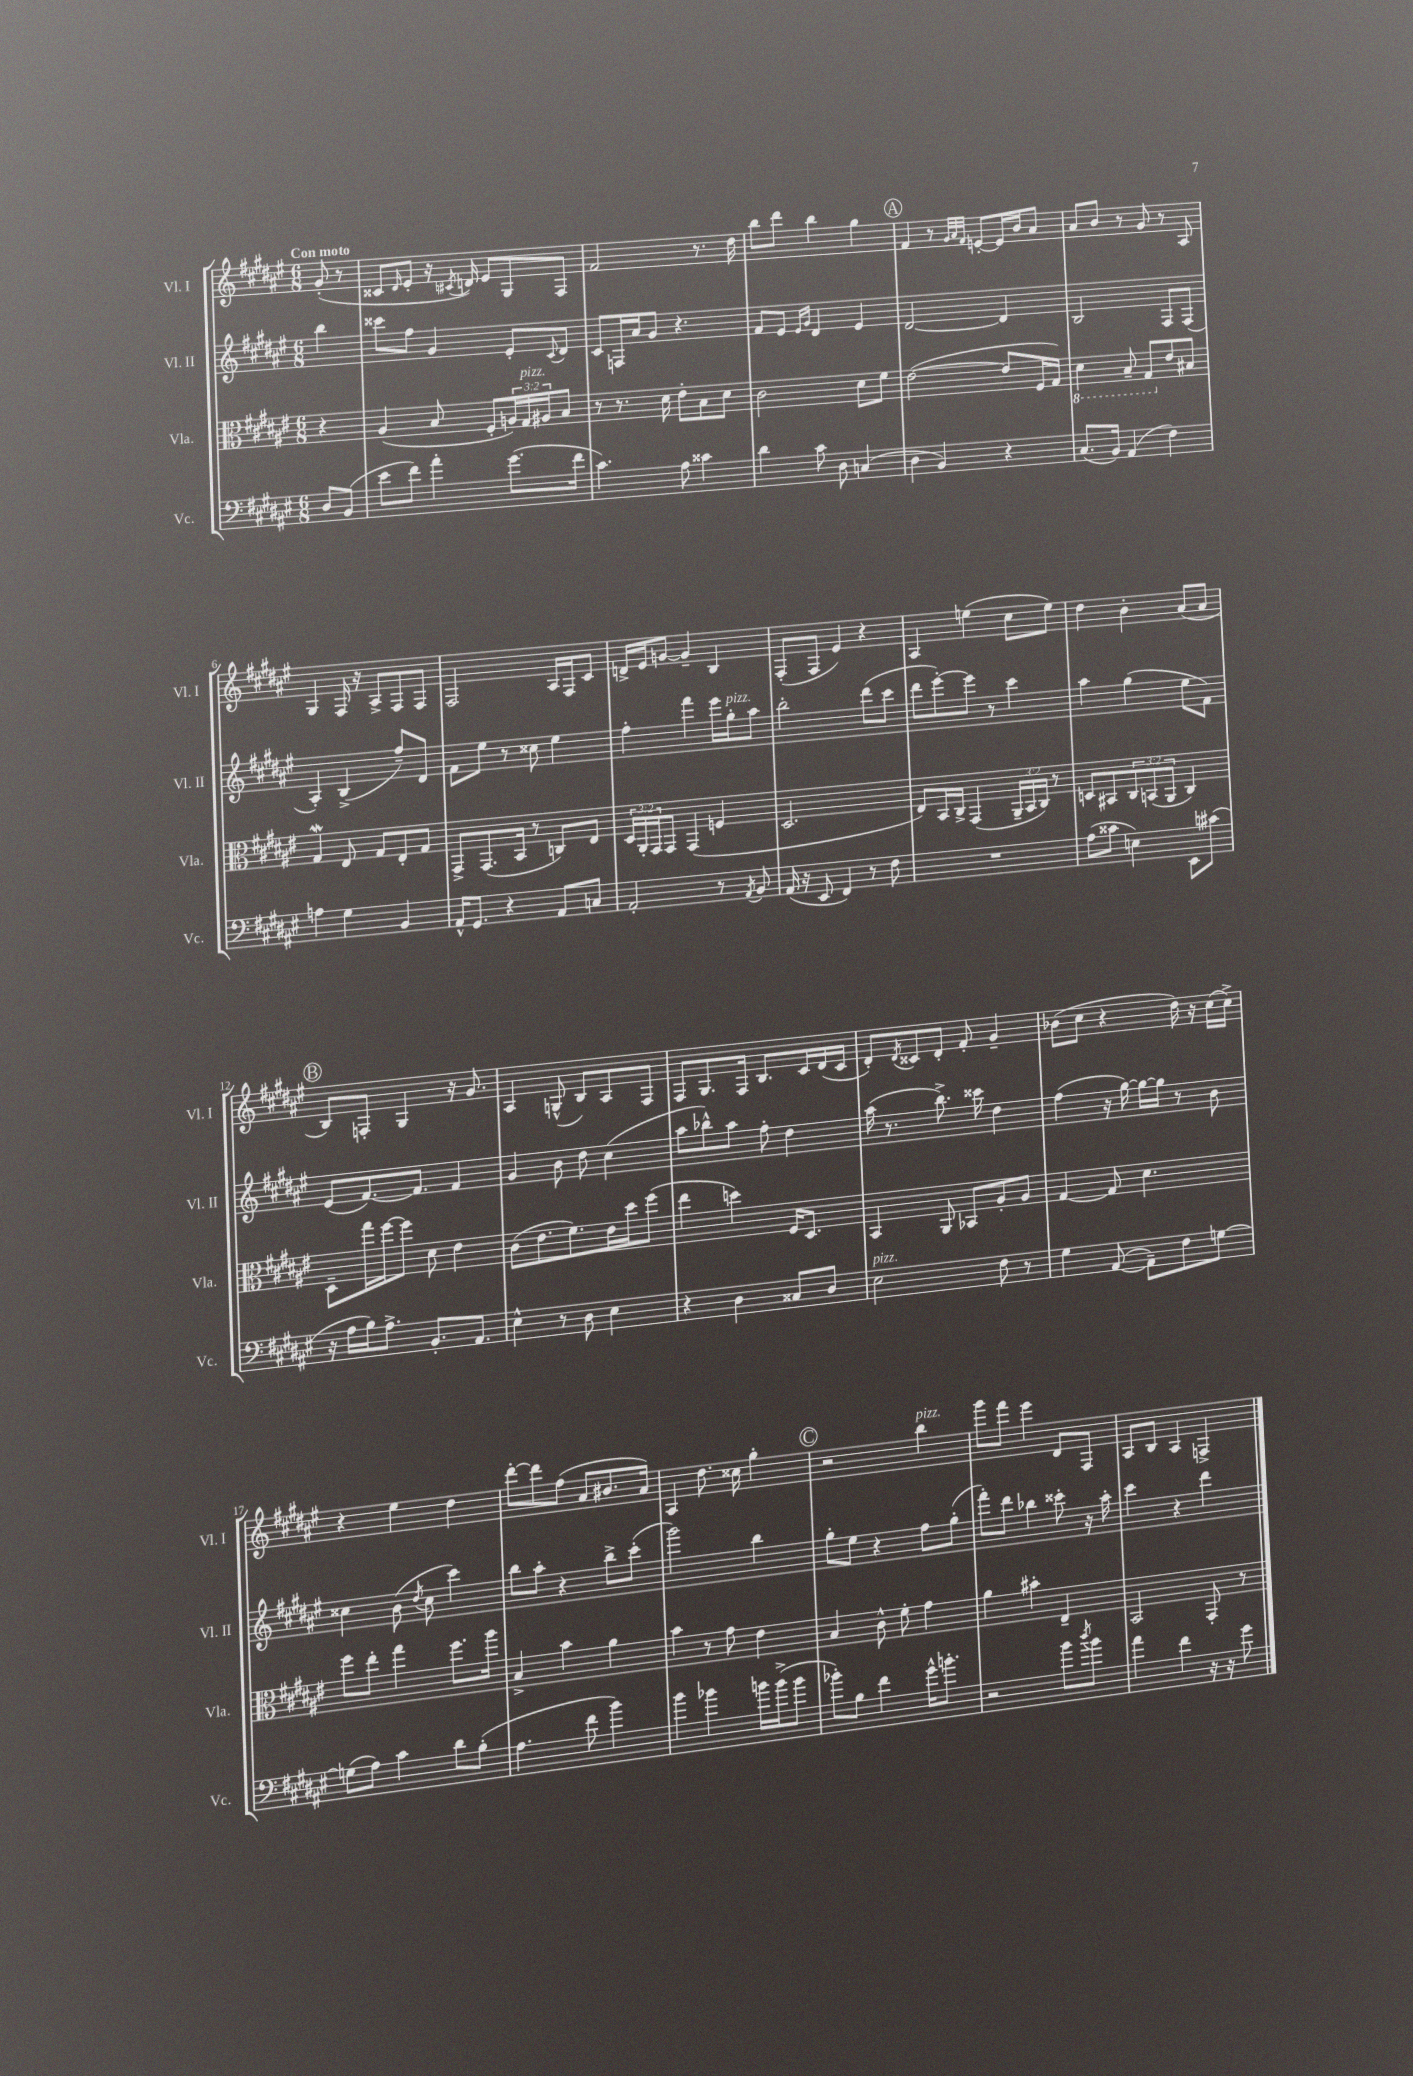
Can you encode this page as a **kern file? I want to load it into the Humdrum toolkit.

**kern	**kern	**kern	**kern
*staff4	*staff3	*staff2	*staff1
*clefF4	*clefC3	*clefG2	*clefG2
*k[f#c#g#d#a#e#]	*k[f#c#g#d#a#e#]	*k[f#c#g#d#a#e#]	*k[f#c#g#d#a#e#]
*M6/8	*M6/8	*M6/8	*M6/8
8D#	4r	4bb	(8g#'
(8BB	.	.	8r
=	=	=	=
8e#	(4A#	8ccc##	8c##
.	.	.	16qqd#
8f#)	.	8ff#	8e#'
4a#'	8B	4g#	16r
.	.	.	8qc#
.	.	.	16d)
.	8F#'	.	8e#
(8.g#	24A)	8e#'	8G#
.	24G#	.	.
.	24A#	.	.
.	.	8qqc#	.
.	8B	8d#	8F#
16f#	.	.	.
=	=	=	=
4.c#)	8r	8c#	2f#
.	8.r	16F	.
.	.	16a#	.
.	.	8g#	.
.	16d#	.	.
8A#	8e#'	4.r	.
4c##	8B	.	8.r
.	8d#	.	.
.	.	.	16dd#
=	=	=	=
4d#	2c#	8f#	8bb
.	.	8e#	8ddd#
.	.	16qqe#	.
.	.	16qqg#	.
8c#	.	4d#	4bb
8D#	.	.	.
(4C	8d#	4e#	4gg#
.	8f#	.	.
=	=	=	=
4D#	([2e#	[2d#	4f#
4BB)	.	.	8r
.	.	.	32qqg#
.	.	.	32qqa#
.	.	.	32qqf#
.	.	.	[8e'
4r	8e#]	4d#]	16e]
.	.	.	16b
.	16F#	.	8a#
.	16G#)	.	.
=	=	=	=
(8.C#	4D#	2B	8a#
.	.	.	8b
16BB)	.	.	.
(4AA#	8BB~	.	8r
.	8GG#	.	8g#
4F#)	8e#	8F#	8r
.	8B#	(8F#	8A#
=	=	=	=
4A	4G#	4A#')	4G#
4G#	8E#	(4B^	16F#
.	.	.	16r
.	8G#	.	8A#^
4BB	8E#'	8ff#~)	8F#
.	8G#	8d#	8F#
=	=	=	=
16AA#^^	8GG#^	8f#	2F#
8.GG#	.	.	.
.	(8.GG#	8ee#	.
4r	.	8r	.
.	16BB	.	.
.	8r	8cc##	.
8AA#	8C)	4ee#	16A#
.	.	.	16F#
8C	8E#	.	8c#
=	=	=	=
2AA#'	24D#	4ff#'	16d^
.	24AA#'	.	.
.	.	.	16e#
.	24GG#	.	.
.	8GG#	.	[8g
.	(4GG#	4fff#	4g~]
8r	4F	16eee#	4B
.	.	16gg#'	.
8qAA#	.	.	.
8BB	.	8aa#	.
=	=	=	=
(16AA#	2.D#	2bb'	(8F#'
16r	.	.	.
8EE#	.	.	8F#
4FF#)	.	.	4e#)
8r	.	(8ddd#	4r
8F#	.	8ccc#	.
=	=	=	=
2.r	8E#)	8ddd#	4A#
.	16BB	[8eee#')	.
.	16C#^	.	.
.	(4GG#	8eee#]	(4ee
.	.	8r	.
.	24AA#~	4ccc#	8cc#
.	24BB	.	.
.	24C#)	.	.
.	8r	.	8ee)
=	=	=	=
(8A#	8D	4aa#	4dd#
8c##	8BB#	.	.
4E)	12C#	(4gg#	4b'
.	(12BB	.	.
.	12AA#	.	.
8EE#	4C#)	8ee#	(8a#
(8c#	.	8f#)	8a#
=	=	=	=
16r	8D#~	(8e#	8B)
16A#	.	.	.
16B)	16gg#	[8.f#)	8F'
8.A#^	[16ff#	.	.
.	8ff#]	.	4G#
.	.	8.f#]	.
8.BB'	8d#	.	.
.	4e#	4f#	16r
8.AA#	.	.	8.g#
=	=	=	=
4E#^^	(8c#	4g#	4A#
.	8.e#	.	.
8r	.	8b	(8G^^
.	8.f#)	.	.
8D#	.	8dd#	8B)
4E#	16e#	(4cc#	8A#
.	16dd#	.	.
.	(8ff#	.	8F#
=	=	=	=
4r	4ee#	8aa#	8F#
.	.	8bb-^^)	8.G#
4D#	4dd)	8aa#	.
.	.	.	16F#
.	.	8ff#'	8.B
8C##	16F#	4dd#	.
.	8.D#	.	16c#
8D#	.	.	(16d#
.	.	.	16c#
=	=	=	=
2E#	4BB	(16aa#	8d#')
.	.	8.r	.
.	.	.	8qd#
.	.	.	8c##
.	8AA#	8.bb^)	8d#'
.	8BB-	.	8f#'
.	.	16ccc##	.
8F#	8A#'	4dd#	4g#~
8r	8A#	.	.
=	=	=	=
4G#	[4G#	(4ff#	(8b-
.	.	.	8cc#
([8AA#	8G#]	16r	4r
.	.	[16gg#)	.
8AA#~])	4.d#	16gg#_	.
.	.	16gg#]	.
8F#	.	8r	16dd#)
.	.	.	16r
[8G	.	8b	(16cc#
.	.	.	16cc#^)
=	=	=	=
(8G]	8ff#	4cc##	4r
8A#)	8ee#'	.	.
4c#	4gg#	(8b	4ee#
.	.	8qdd#	.
.	.	8cc##	.
8d#	8.ff#	4ccc#)	4dd#
(8B'	.	.	.
.	16aa#	.	.
=	=	=	=
4.A#	4B^	8bb	[8ddd#'
.	.	8aa#'	8ddd#]
.	4b	4r	(8ff#
8f#	.	.	8a#
4b)	4a#	8bb^	8.b#
.	.	(8ccc#'	.
.	.	.	16a#)
=	=	=	=
4b	4b	2ggg#)	4A#
4b-	8r	.	8.dd#
.	8g#	.	.
.	.	.	16cc##
16b	4e#	4bb	4gg#'
(16b^	.	.	.
8b	.	.	.
=	=	=	=
8b-')	4B	8gg#'	2r
8B	.	8ee#	.
4f#	8c#^^	4r	.
.	8f#'	.	.
16g#^^	4g#	8ff#	4bb
8.b'	.	.	.
.	.	(8gg#'	.
=	=	=	=
2r	4a#	8fff#')	8ggg#
.	.	8ddd#	8fff#
.	4b#'	4bb-	4eee#
8b	4E#~	8ccc##'	8d#
8qdd#	.	.	.
8b	.	16r	8F#
.	.	16aa#'	.
=	=	=	=
4a#	2BB	4ccc#	8A#
.	.	.	8B
4f#	.	4r	4A#
16r	8GG#'	4ddd#	4F^
16r	.	.	.
8g#	8r	.	.
==	==	==	==
*-	*-	*-	*-
